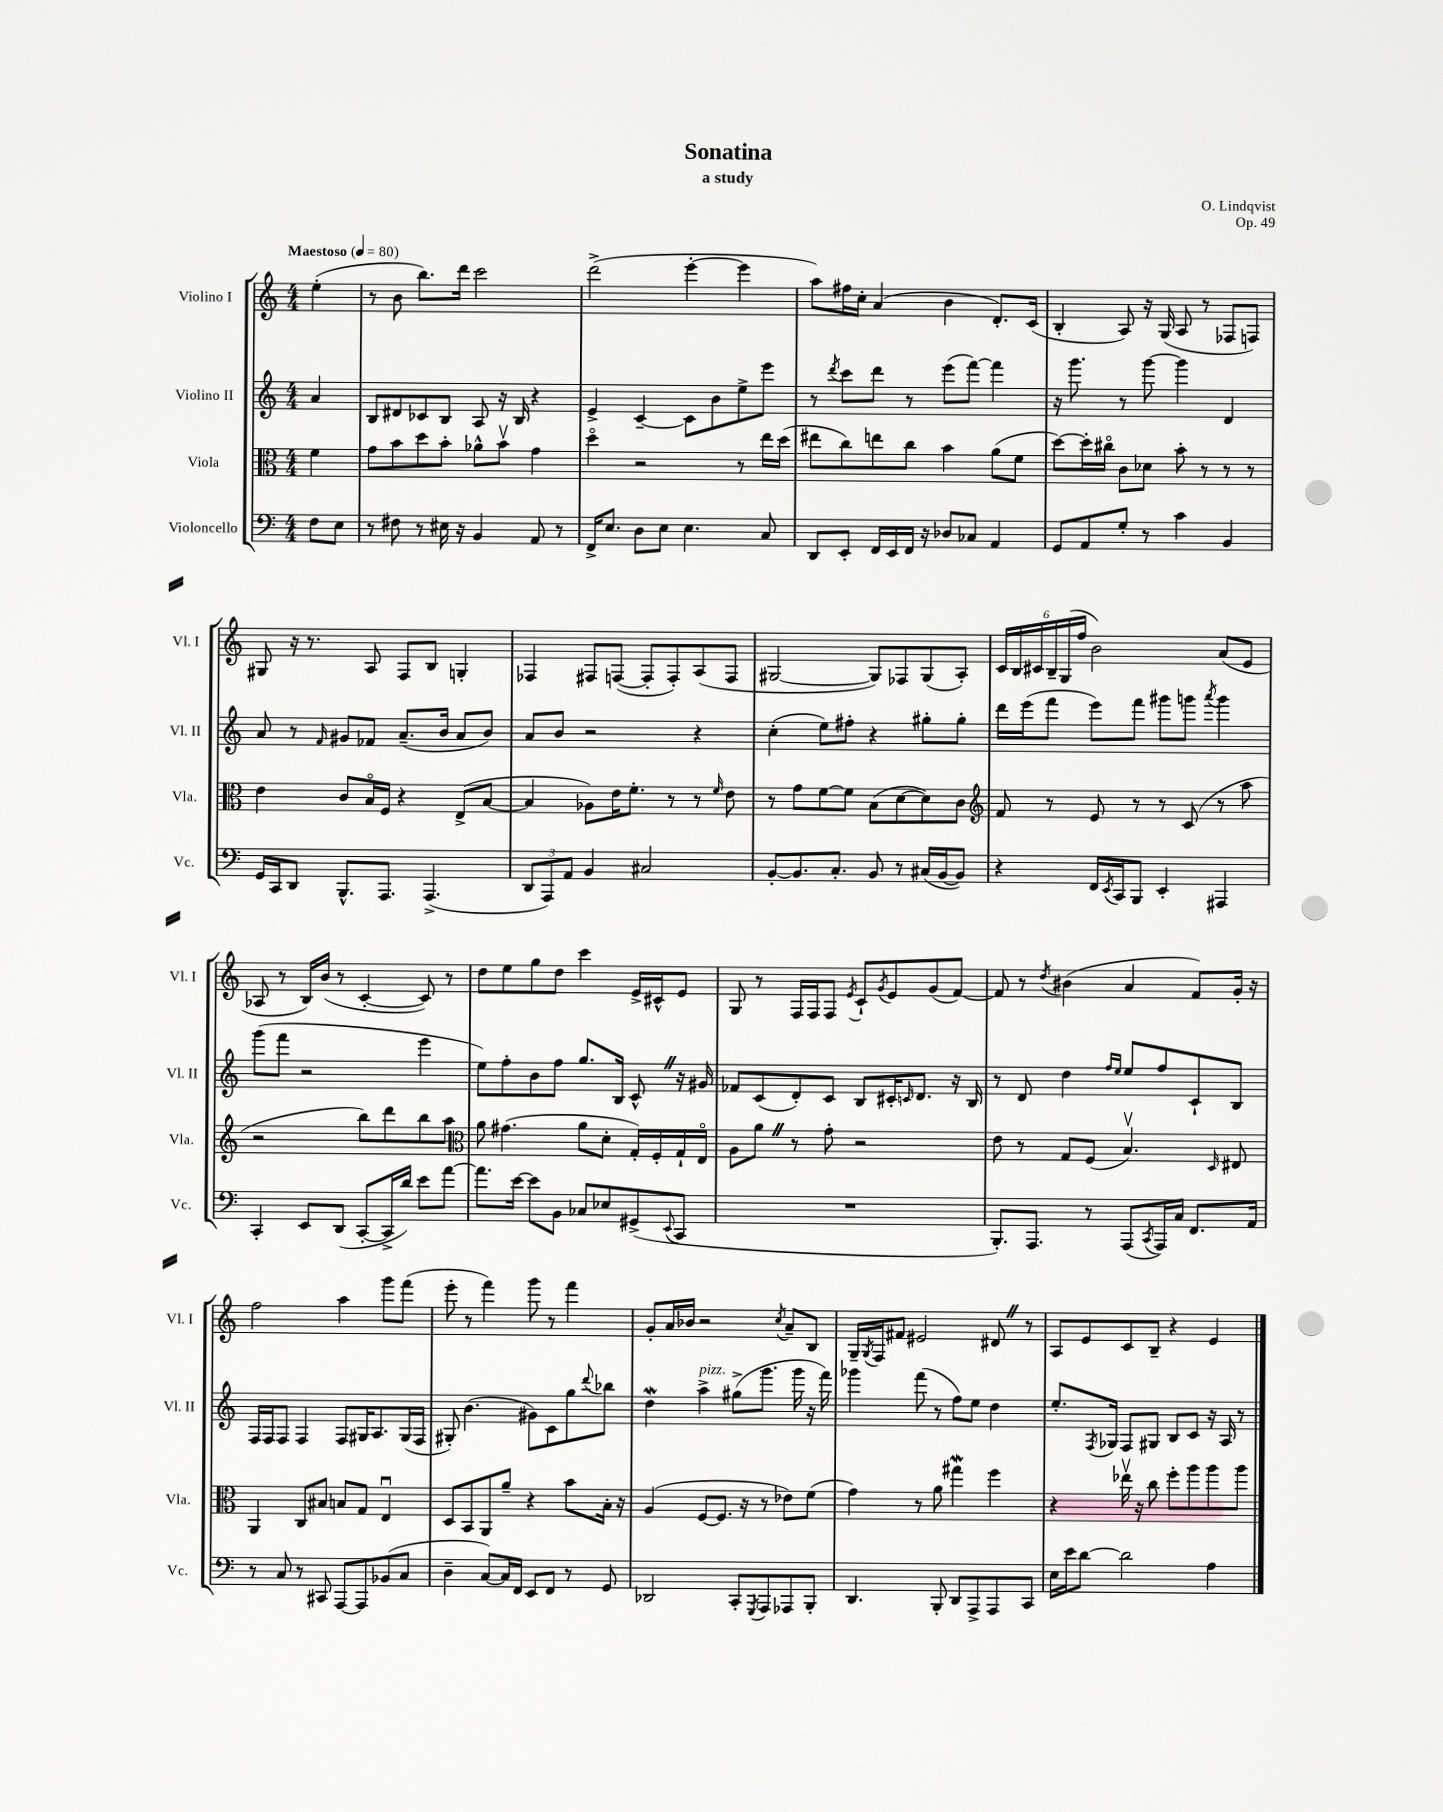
\header { title = "Sonatina" composer = "O. Lindqvist" subtitle = "a study" opus = "Op. 49" }
<<
\new StaffGroup <<
\new Staff = "s0" \with { instrumentName = "Violino I" shortInstrumentName = "Vl. I" } {
    \clef treble \key c \major \numericTimeSignature \time 4/4 \partial 4 \tempo "Maestoso" 4 = 80
    e''4-.( |
    r8 b'8 b''8.) d'''16 c'''2 |
    d'''2->( e'''4~-. e'''4 |
    a''8) fis''16 c''16-. a'4( b'4 d'8.-.) c'16( |
    b4-. a8) r16 g16( a8 r8 fes8 f8) |
    gis8 r16 r8. a8 f8 b8 g4-. |
    fes4 fis8 f8~( f8-. f8-.) a8( f8 |
    gis2~ gis8) fes8 gis8( a8-.) |
    \tuplet 6/4 { c'16 b16 cis'16 b16-- g16( f''16 } b'2) a'8( e'8 |
    aes8 r8 b16) b'16( r8 c'4~-. c'8) r8 |
    d''8 e''8 g''8 d''8 c'''4 e'16-> cis'16-^ e'8 |
    g8 r8 f16 f16 f8 \acciaccatura { e'8 } c'8-! \acciaccatura { g'8 } e'8 g'8( f'8~) |
    f'8 r8 \acciaccatura { d''8 } bis'4( a'4 f'8) g'16-. r16 |
    f''2 a''4 g'''8 f'''8( |
    e'''8-. r8 f'''4) g'''8 r8 f'''4 |
    g'8-. a'16 bes'16 r2 \acciaccatura { c''8 } a'8-- b8 |
    g16-- \acciaccatura { g8 } f16 fis'8 eis'2 dis'8 \once \override BreathingSign.text = \markup { \musicglyph "scripts.caesura.straight" } \breathe r8 |
    a8 e'8 c'8 b8-- r4 e'4 \bar "|." |
}
\new Staff = "s1" \with { instrumentName = "Violino II" shortInstrumentName = "Vl. II" } {
    \clef treble \key c \major \numericTimeSignature \time 4/4 \partial 4
    a'4 |
    b8 dis'8 ces'8 b8 a8 r16 b16 r4 |
    e'4-> c'4~-- c'8 b'8 e''8-> e'''8 |
    r8 \acciaccatura { d'''8 } c'''8 d'''8 r8 e'''8( f'''8~) f'''4 |
    r16 g'''8. r8 g'''8~ g'''4 d'4 |
    a'8 r8 \grace { f'16 } gis'8 fes'8 a'8.--( b'16 a'8 b'8) |
    a'8 b'8 r2 r4 |
    c''4-.( e''8) fis''8-. r4 gis''8-. gis''8-. |
    d'''16 e'''16( f'''8 e'''8) f'''8 gis'''8 g'''8 \acciaccatura { a'''8 } g'''4 |
    g'''8( f'''8 r2 e'''4 |
    e''8) f''8-. b'8 f''8 g''8. b16 c'8-^ \once \override BreathingSign.text = \markup { \musicglyph "scripts.caesura.straight" } \breathe r16 gis'16 |
    fes'8 c'8( d'8-.) c'8 b8 cis'16-. \grace { c'16 } d'8. r16 b16 |
    r8 d'8 d''4 \grace { f''16 e''16 } e''8 f''8 c'8-! b8 |
    f16 f16 f8 f4 f8 gis16 a8. gis16( f16 |
    gis8-.) b'4.( gis'8) c'8 g''8 \appoggiatura { d'''8 } bes''8 |
    d''4\mordent a''4->^\markup { \italic "pizz." } gis''8->( g'''8. g'''16 r16 f'''16) |
    ges'''4 f'''8( r8 f''8) e''8 d''4 |
    e''8.-. \acciaccatura { f8 } ges16 f8 gis8 b8 c'8 r16 a16 r8 \bar "|." |
}
\new Staff = "s2" \with { instrumentName = "Viola" shortInstrumentName = "Vla." } {
    \clef alto \key c \major \numericTimeSignature \time 4/4 \partial 4
    f'4 |
    g'8 b'8 d''8 b'8-. aes'8-^ b'8\upbow g'4 |
    d''4\flageolet r2 r8 e''16 d''16( |
    eis''8 c''8) e''8 c''8 b'4 a'8( f'8 |
    d''8~) d''16-. cis''16\flageolet c'8 des'8 b'8-. r8 r8 r8 |
    e'4 c'8 b16\flageolet f16 r4 e8->( b8~ |
    b4 aes8) e'16 f'8.-. r8 r8 \grace { f'16 } e'8 |
    r8 g'8 f'8~ f'8 b8( d'8~ d'8) c'8 |
    \clef treble f'8 r8 e'8 r8 r8 c'8( r8 a''8 |
    r2 b''8) d'''8 b''8 a''8 |
    \clef alto a'8 gis'4.( a'8 d'8-. g16-.) f16-. g16-! e16\flageolet |
    a8 a'8 \once \override BreathingSign.text = \markup { \musicglyph "scripts.caesura.straight" } \breathe r8 g'8-. r2 |
    e'8 r8 g8 f8( b4.\upbow) \grace { d16 } eis8 |
    a,4 c8 bis8 b8 g8 e4\downbow |
    d8 b,8 a,8 a'8-- r4 b'8 b16-. r16 |
    a4( f8~ f8. r16 r8 ees'8) f'8( |
    g'4) r8 a'8 gis''4\mordent f''4 |
    r4 ees''16\upbow r16 c''8 f''8-. a''8 a''8 a''8 \bar "|." |
}
\new Staff = "s3" \with { instrumentName = "Violoncello" shortInstrumentName = "Vc." } {
    \clef bass \key c \major \numericTimeSignature \time 4/4 \partial 4
    f8 e8 |
    r8 fis8 r8 eis16 r16 b,4 a,8 r8 |
    f,16-> e8. d8 e8 e4. c8 |
    d,8 e,8-. f,16 e,16 f,16 r16 des8 ces8 a,4 |
    g,8 a,8 g8-. r8 c'4 b,4 |
    g,16 c,16 d,8 b,,8.-^ a,,8. a,,4.->( |
    \tuplet 3/2 { d,8 a,,8) a,8 } b,4 cis2 |
    b,8~-. b,8. c8.-. b,8 r8 cis16( b,16~ b,8) |
    r4 f,16 \acciaccatura { e,8 } c,16 b,,8 e,4-. ais,,4 |
    c,4-. e,8 d,8( c,8~-. c,16-> d'16) e'8 a'8~ |
    a'8. e'16~ e'8 b,8 ces8 ees8 gis,8->( \appoggiatura { e,8 } c,8 |
    R1 |
    b,,8.-.) a,,8. r8 a,,8( \acciaccatura { c,8 } a,,16) c16 f,8. a,16 |
    r8 c8 r8 cis,8 a,,8~ a,,8 bes,8( c8 |
    d4-- c8~) c16 f,16 e,8 f,8 r8 g,8 |
    des,2 c,8-. \acciaccatura { g,,8 } a,,8 aes,,8 b,,8-. |
    d,4. b,,8-. d,8 a,,8-> a,,8 c,8 |
    e16 e'16 d'8~ d'2 a4 \bar "|." |
}
>>
>>
\layout { \context { \Score \remove "Bar_number_engraver" } }
